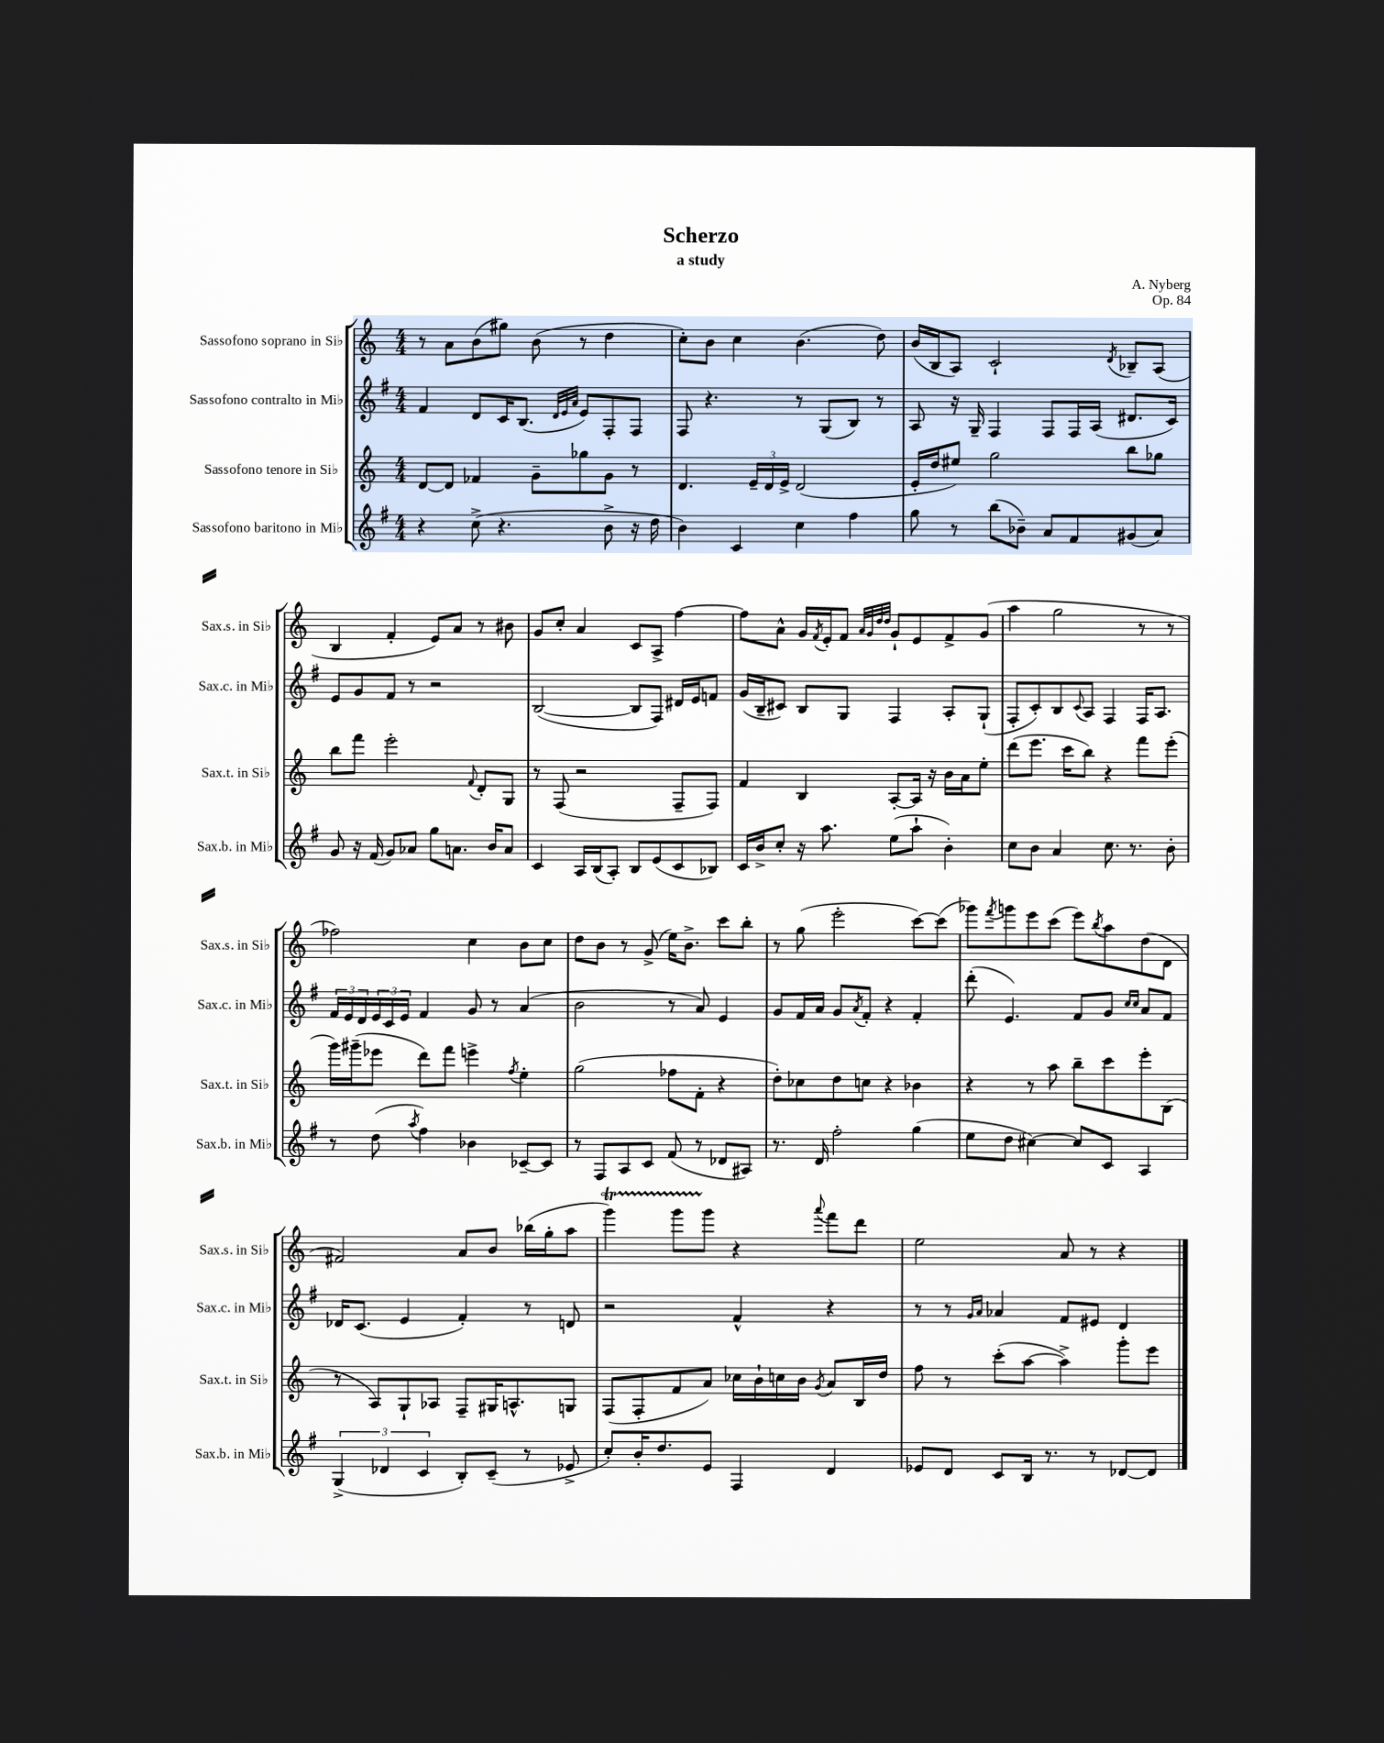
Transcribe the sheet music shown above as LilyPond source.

\header { title = "Scherzo" composer = "A. Nyberg" subtitle = "a study" opus = "Op. 84" }
<<
\new StaffGroup <<
\new Staff = "s0" \with { instrumentName = "Sassofono soprano in Sib" shortInstrumentName = "Sax.s. in Sib" } {
    \clef treble \key c \major \numericTimeSignature \time 4/4
    r8 a'8 b'8( gis''8) b'8( r8 d''4 |
    c''8-.) b'8 c''4 b'4.( d''8) |
    b'16( b16 a8) c'2-! \acciaccatura { d'8 } bes8-- a8( |
    b4 f'4-. e'8) a'8 r8 bis'8 |
    g'8 c''8-. a'4 c'8 a8-> f''4~ |
    f''8 a'8-^ g'16 \acciaccatura { f'8 } e'16-. f'8 \grace { a'32 g'32 d''32 d''32 } g'8-! e'8 f'8-> g'8( |
    a''4 g''2 r8 r8 |
    fes''2) c''4 b'8 c''8 |
    d''8 b'8 r8 g'8->( e''16) b'8.-> c'''8 b''8-. |
    r8 g''8( e'''2-. c'''8~) c'''8( |
    ges'''8) \acciaccatura { f'''8 } g'''8 e'''8 c'''8( e'''8) \acciaccatura { b''8 } a''8 d''8( d'8 |
    fis'2) a'8 b'8 bes''16( g''16-. a''8 |
    g'''4\startTrillSpan) g'''8 g'''8\stopTrillSpan r4 \appoggiatura { a'''8 } f'''8 d'''8 |
    e''2 a'8 r8 r4 \bar "|." |
}
\new Staff = "s1" \with { instrumentName = "Sassofono contralto in Mib" shortInstrumentName = "Sax.c. in Mib" } {
    \clef treble \key g \major \numericTimeSignature \time 4/4
    fis'4 d'8 c'16 b8.( \grace { d'32 e'32 a'32 } e'8) fis8-. fis8 |
    fis8 r4. r8 g8( b8) r8 |
    a8 r16 g16-- fis4 fis8 fis16 a16( dis'8. c'16) |
    e'8 g'8 fis'8 r8 r2 |
    b2~( b8 fis8) dis'16 e'16 f'8 |
    g'16( b16-- cis'8) b8 g8 fis4 a8-. g8-!( |
    fis8-. c'8-.) b8 \appoggiatura { c'8 } a8 fis4 fis16 a8. |
    \tuplet 3/2 { fis'16 e'16 d'16 } \tuplet 3/2 { e'16 c'16 e'16 } fis'4 g'8 r8 a'4( |
    b'2 r8 a'8) e'4 |
    g'8 fis'16 a'16 g'8 \acciaccatura { a'8 } fis'8-. r4 fis'4-. |
    d'''8-.( e'4.) fis'8 g'8 \grace { c''16 c''16 } a'8 fis'8 |
    des'16 c'8.( e'4 fis'4-.) r8 d'8 |
    r2 fis'4-^ r4 |
    r8 r8 \grace { g'16 a'16 } aes'4 fis'8 eis'8 d'4 \bar "|." |
}
\new Staff = "s2" \with { instrumentName = "Sassofono tenore in Sib" shortInstrumentName = "Sax.t. in Sib" } {
    \clef treble \key c \major \numericTimeSignature \time 4/4
    d'8~ d'8 fes'4 g'8-- ges''8 g'8 r8 |
    d'4. \tuplet 3/2 { e'16-- d'16 e'16-> } d'2( |
    e'16-. d''16 eis''8) g''2 b''8 ges''8 |
    b''8 f'''8 e'''2-. \appoggiatura { f'8 } d'8-. g8 |
    r8 f8( r2 f8-- f8) |
    f'4 b4 a8~-. a16 r16 b'16 a'16 e''8-. |
    d'''8( e'''8. c'''16 b''8) r4 f'''8 e'''8-.( |
    g'''16) gis'''16--( ees'''8 d'''8) f'''8 e'''4-> \acciaccatura { f''8 } e''4-. |
    g''2( fes''8 f'8-. r4 |
    d''8-.) ces''8 d''8 c''8 r4 bes'4 |
    r4 r8 a''8 b''8-- c'''8 e'''8-. b8( |
    r8 a8) g8-! aes8 f8-- gis16 a8.-^ g8 |
    f8( f8-. f'8 a'8) ces''16 b'16-! c''16 b'16 \acciaccatura { g'8 } a'8 b16 d''16 |
    f''8 r8 c'''8-.( a''8~ a''4->) g'''8-. e'''8 \bar "|." |
}
\new Staff = "s3" \with { instrumentName = "Sassofono baritono in Mib" shortInstrumentName = "Sax.b. in Mib" } {
    \clef treble \key g \major \numericTimeSignature \time 4/4
    r4 c''8->( r4. b'8-> r16 d''16 |
    b'4) c'4 c''4 fis''4 |
    g''8 r8 b''8( bes'8--) a'8 fis'8 gis'8( a'8) |
    g'8 r16 fis'16( g'8) aes'8 g''8 a'8. b'16 a'8 |
    c'4 a16 b16( a8-.) b8 e'8( c'8 bes8) |
    c'16 b'16-> c''8-. r16 a''8. e''8( a''8-! b'4-.) |
    c''8 b'8 a'4 c''8. r8. b'8-. |
    r8 d''8( \acciaccatura { a''8 } fis''4) bes'4 ces'8~-- ces'8 |
    r8 fis8 a8 c'8 fis'8( r8 des'8 ais8) |
    r8. d'16 fis''2-. g''4( |
    e''8 d''8 cis''4~) cis''8 c'8 a4 |
    \tuplet 3/2 { g4->( des'4 c'4 } b8-.) c'8--( r8 ees'8-> |
    c''8-.) b'16-. d''8. e'8 fis4 d'4 |
    ees'8 d'8 c'8 b16 r8. r8 des'8~ des'8 \bar "|." |
}
>>
>>
\layout { \context { \Score \remove "Bar_number_engraver" } }
